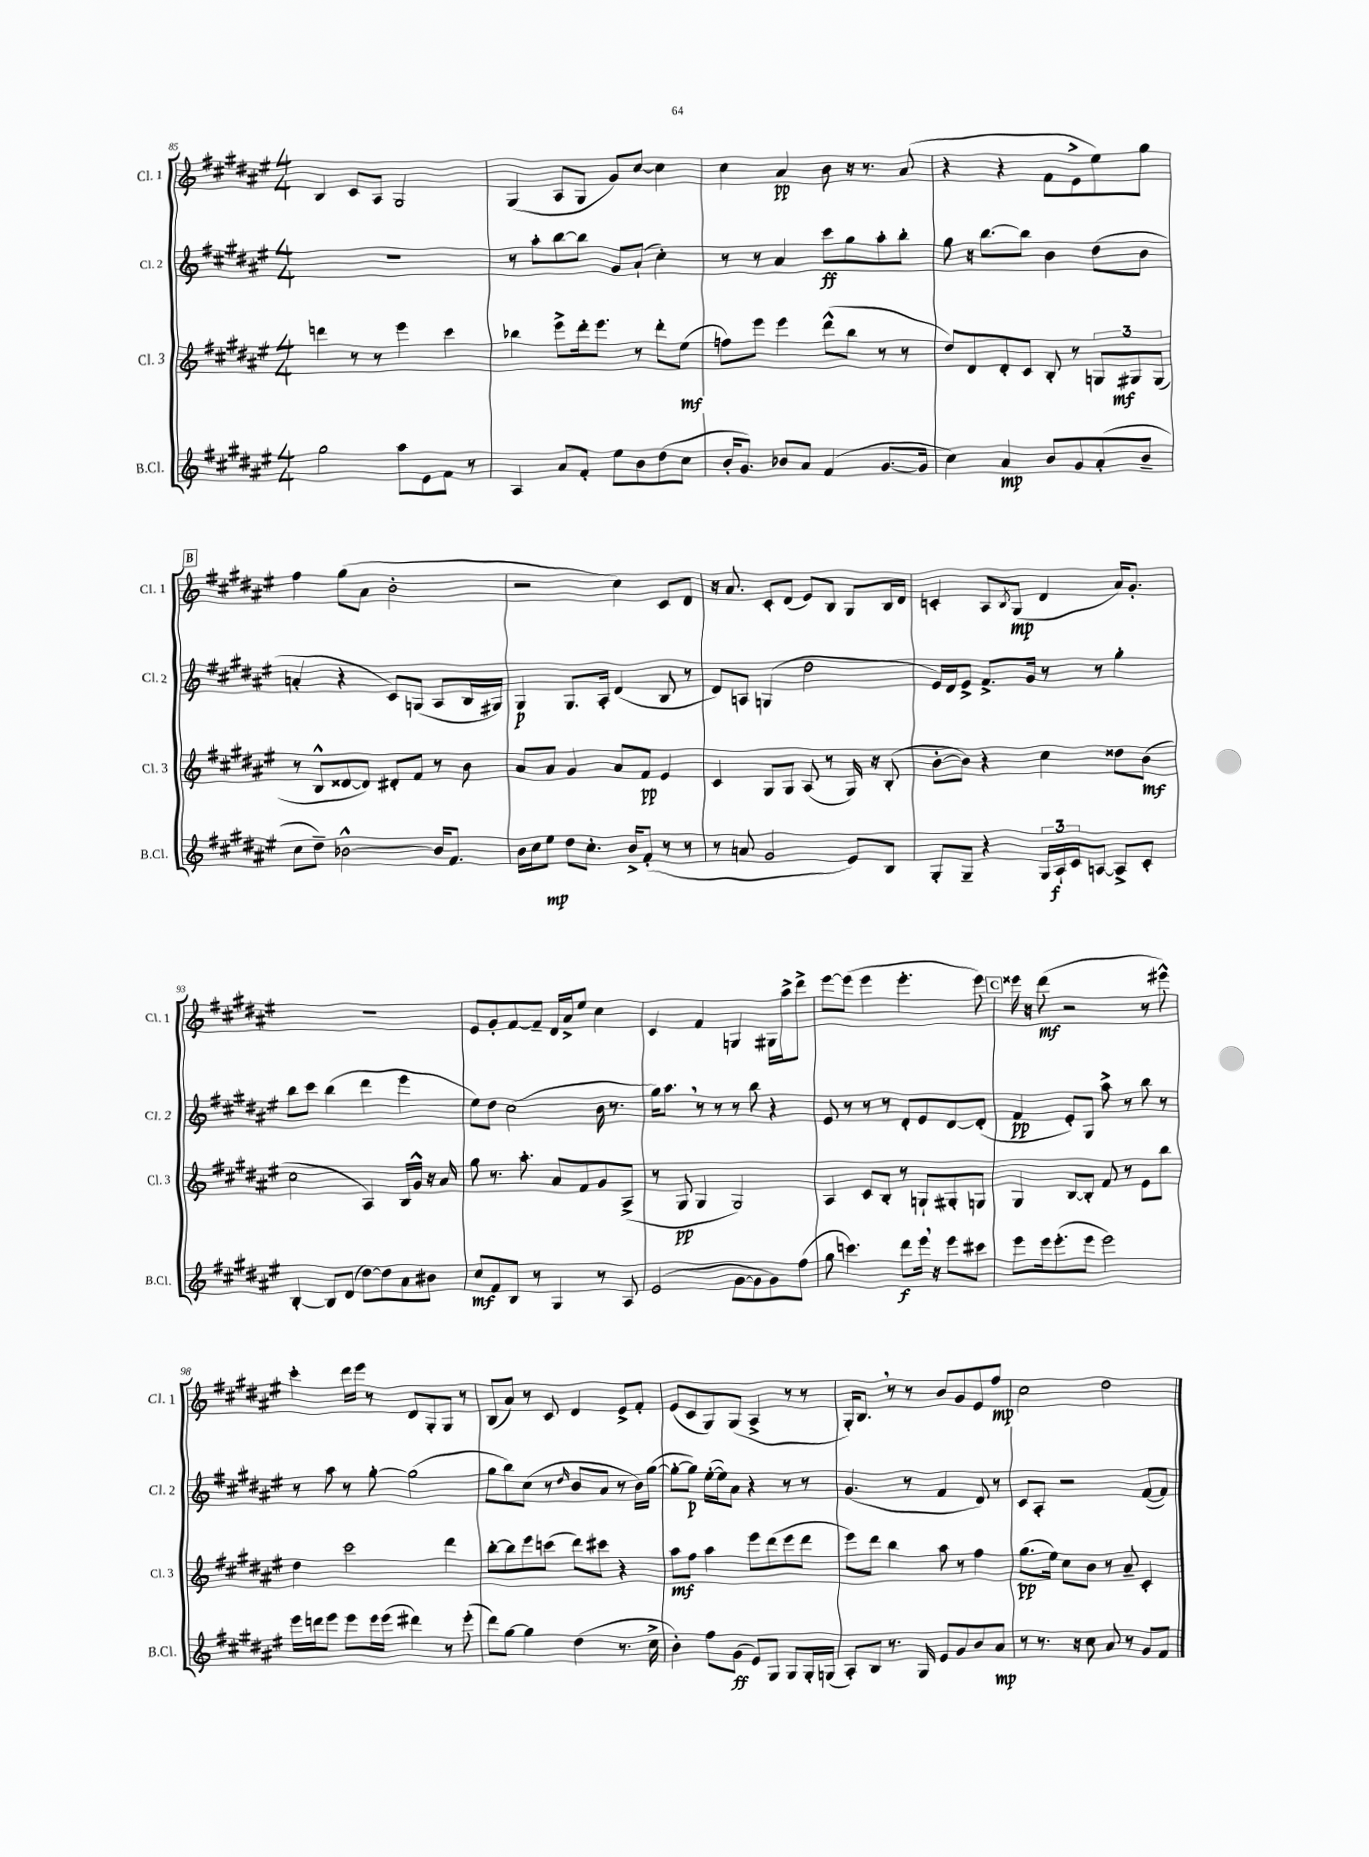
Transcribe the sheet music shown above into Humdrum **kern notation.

**kern	**kern	**kern	**kern
*staff4	*staff3	*staff2	*staff1
*clefG2	*clefG2	*clefG2	*clefG2
*k[f#c#g#d#a#e#]	*k[f#c#g#d#a#e#]	*k[f#c#g#d#a#e#]	*k[f#c#g#d#a#e#]
*M4/4	*M4/4	*M4/4	*M4/4
2gg#	4ddd	1r	4B
.	8r	.	8c#
.	8r	.	8A#
8aa#	4eee#	.	2G#
8e#	.	.	.
8f#	4ccc#	.	.
8r	.	.	.
=	=	=	=
4A#	4bb-	8r	(4G#
.	.	8aa#'	.
8a#	8eee#^	[8bb	8A#
8f#'	16ddd#'	8bb]	8G#
.	8.eee#	.	.
8ee#	.	8g#	8g#)
8b	8r	(8a#`	[8cc#
(8dd#	8ddd#'	4cc#')	4cc#]
8cc#	(8ee#	.	.
=	=	=	=
16b'	8ff)	8r	4cc#
8.g#)	.	.	.
.	8eee#	8r	.
8b-	4eee#	4a#	4a#
8a#	.	.	.
(4f#	(8ddd#^^	8ccc#	8b
.	8bb	8gg#	16r
.	.	.	8.r
[8.g#	8r	8aa#'	.
.	8r	8bb'	(8a#
16g#]	.	.	.
=	=	=	=
4cc#)	8dd#)	8gg#	4r
.	8d#	16r	.
.	.	[8.bb	.
4a#	8d#'	.	4r
.	8c#	8bb]	.
8b	8B'	4b	8f#
8g#	8r	.	8e#^
(8a#'	12G	(8dd#	8ee#)
.	12G#	.	.
8b~	.	8b	8gg#
.	(12G#	.	.
=	=	=	=
8cc#	8r	4a'	4ff#
8dd#~)	8B^^	.	.
[2b-^^	[8d##	4r	(8gg#
.	8d##])	.	8a#
.	8d#'	8c#)	2b'
.	8f#	(8G	.
16b-]	8r	8A#	.
8.f#	.	.	.
.	8b	16B	.
.	.	16G#)	.
=	=	=	=
16b	8a#	4G#	2r
16cc#	.	.	.
8ee#	8a#	.	.
8dd#	4g#	8.G#	.
8.cc#'	.	.	.
.	.	16A#'	.
.	8a#	(4d#	4cc#)
16b^	.	.	.
(8f#'	8f#	.	.
8r	4e#	8B	8c#
8r	.	8r	8d#
=	=	=	=
8r	4c#	8d#)	16r
.	.	.	8.a#
8a	.	8A	.
2g#	8G#	(4G	8c#'
.	8G#	.	(8d#
.	(8A#	2dd#	8e#)
.	8r	.	8B
8e#)	16G#)	.	8G#
.	16r	.	.
8B	(8B'	.	16B
.	.	.	16d#
=	=	=	=
8G#'	[8b'	16e#)	4c'
.	.	16d#	.
8G#~	8b])	8e#^	.
4r	4r	8.f#^	8A#
.	.	.	8qB
.	.	.	(8G#
.	.	16g#	.
24G#	4cc#	8r	4d#
24A#`	.	.	.
24c#	.	.	.
[8A	.	8r	.
8A^]	8dd##	4gg#'	16a#)
.	.	.	8.g#'
8c#'	(8b	.	.
=	=	=	=
[4B'	2cc#	8bb	1r
.	.	8ccc#	.
8B]	.	(4bb	.
(8d#	.	.	.
[8dd#)	4A#)	4ddd#	.
8dd#]	.	.	.
8a#	16B	4eee#	.
.	16g#^^	.	.
8b#	16r	.	.
.	16a#	.	.
=	=	=	=
8cc#	8gg#	8ee#)	8e#
8f#	8.r	8dd#	8g#'
8B	.	(2cc#	[8f#
.	8.aa#'	.	.
8r	.	.	8f#~]
4G#	8a#	.	16d#
.	.	.	16a#^
.	8f#	.	8ee#
8r	8g#	16b	4cc#
.	.	8.r	.
8A#	(8A#^	.	.
=	=	=	=
(2e#	8r	16gg#)	4c#
.	.	8.aa#	.
.	8G#	.	.
.	4G#	8r	4f#
.	.	8r	.
[8g#	2G#)	8r	4G
8g#]	.	8bb	.
8g#)	.	4r	16G#
.	.	.	16aa#^
(8ff#	.	.	8ddd#^
=	=	=	=
8gg#	4A#	8e#	[8eee#
4.ccc)	.	8r	(8eee#]
.	8c#	8r	4eee#
.	8B'	8r	.
8ddd#	8r	8d#'	4.eee#'
16eee#	8G`	8e#	.
16r	.	.	.
8eee#	8G#'	[8d#	.
8ccc#	8G	(8d#']	8eee#)
=	=	=	=
8eee#	4G#	4f#	16eee##
.	.	.	16r
16eee#	.	.	(8ddd#
(8.eee#'	.	.	.
.	[8B	8e#')	2r
8eee#	8B']	8G#	.
2eee#)	8f#	8aa#^	.
.	8r	8r	.
.	8e#	8bb	8r
.	8bb	8r	8eee#^^)
=	=	=	=
16eee#	4dd#	8r	4ccc#'
16ddd	.	.	.
8eee#	.	8aa#	.
8eee#	2ccc#	8r	16ddd#
.	.	.	16eee#
16eee#	.	[8gg#'	8r
(16eee#	.	.	.
4ddd#)	.	(2gg#]	8d#
.	.	.	8G#'
8r	4ddd#	.	8G#
(8eee#'	.	.	8r
=	=	=	=
8ddd#)	[8bb'	8gg#	(8B
[8gg#	8bb]	8bb)	8a#)
4gg#]	8eee#	(8cc#	8r
.	(8ccc	8r	8c#
.	.	16qqdd#	.
(4dd#	8ddd#)	8b	4d#
.	8ccc#	8a#	.
8.r	4r	8r	8e#^
.	.	16b)	8f#'
16cc#^	.	([16gg#	.
=	=	=	=
4b')	8aa#	8gg#'_	(8e#
.	8ff#	8gg#])	8c#
8ff#	4aa#	([16ee#'	8G#)
.	.	16ee#])	.
(8g#	.	8a#	(8G#
8e#)	8eee#	4r	4A#^
8G#	(8ddd#	.	.
8G#	8eee#	8r	8r
16G#'	8ddd#	8r	8r
(16G	.	.	.
=	=	=	=
8A#')	8eee#)	(4.g#	16G#')
.	.	.	8.B
8B	8ddd#	.	.
8.r	4bb	.	8r
.	.	8r	8r
16G#	.	.	.
8e#	8aa#	4f#	8b
8g#	8r	.	8g#
8b	4ff#	8d#)	8e#
8a#	.	8r	8ff#
=	=	=	=
8r	(8.gg#	8c#	2cc#
8.r	.	8A#'	.
.	16ee#)	.	.
.	8cc#	2r	.
16r	.	.	.
8cc#	8b	.	.
8a#	8r	.	2dd#
8r	8a#~	.	.
8g#	4c#'	([8f#	.
8f#	.	8f#])	.
==	==	==	==
*-	*-	*-	*-
